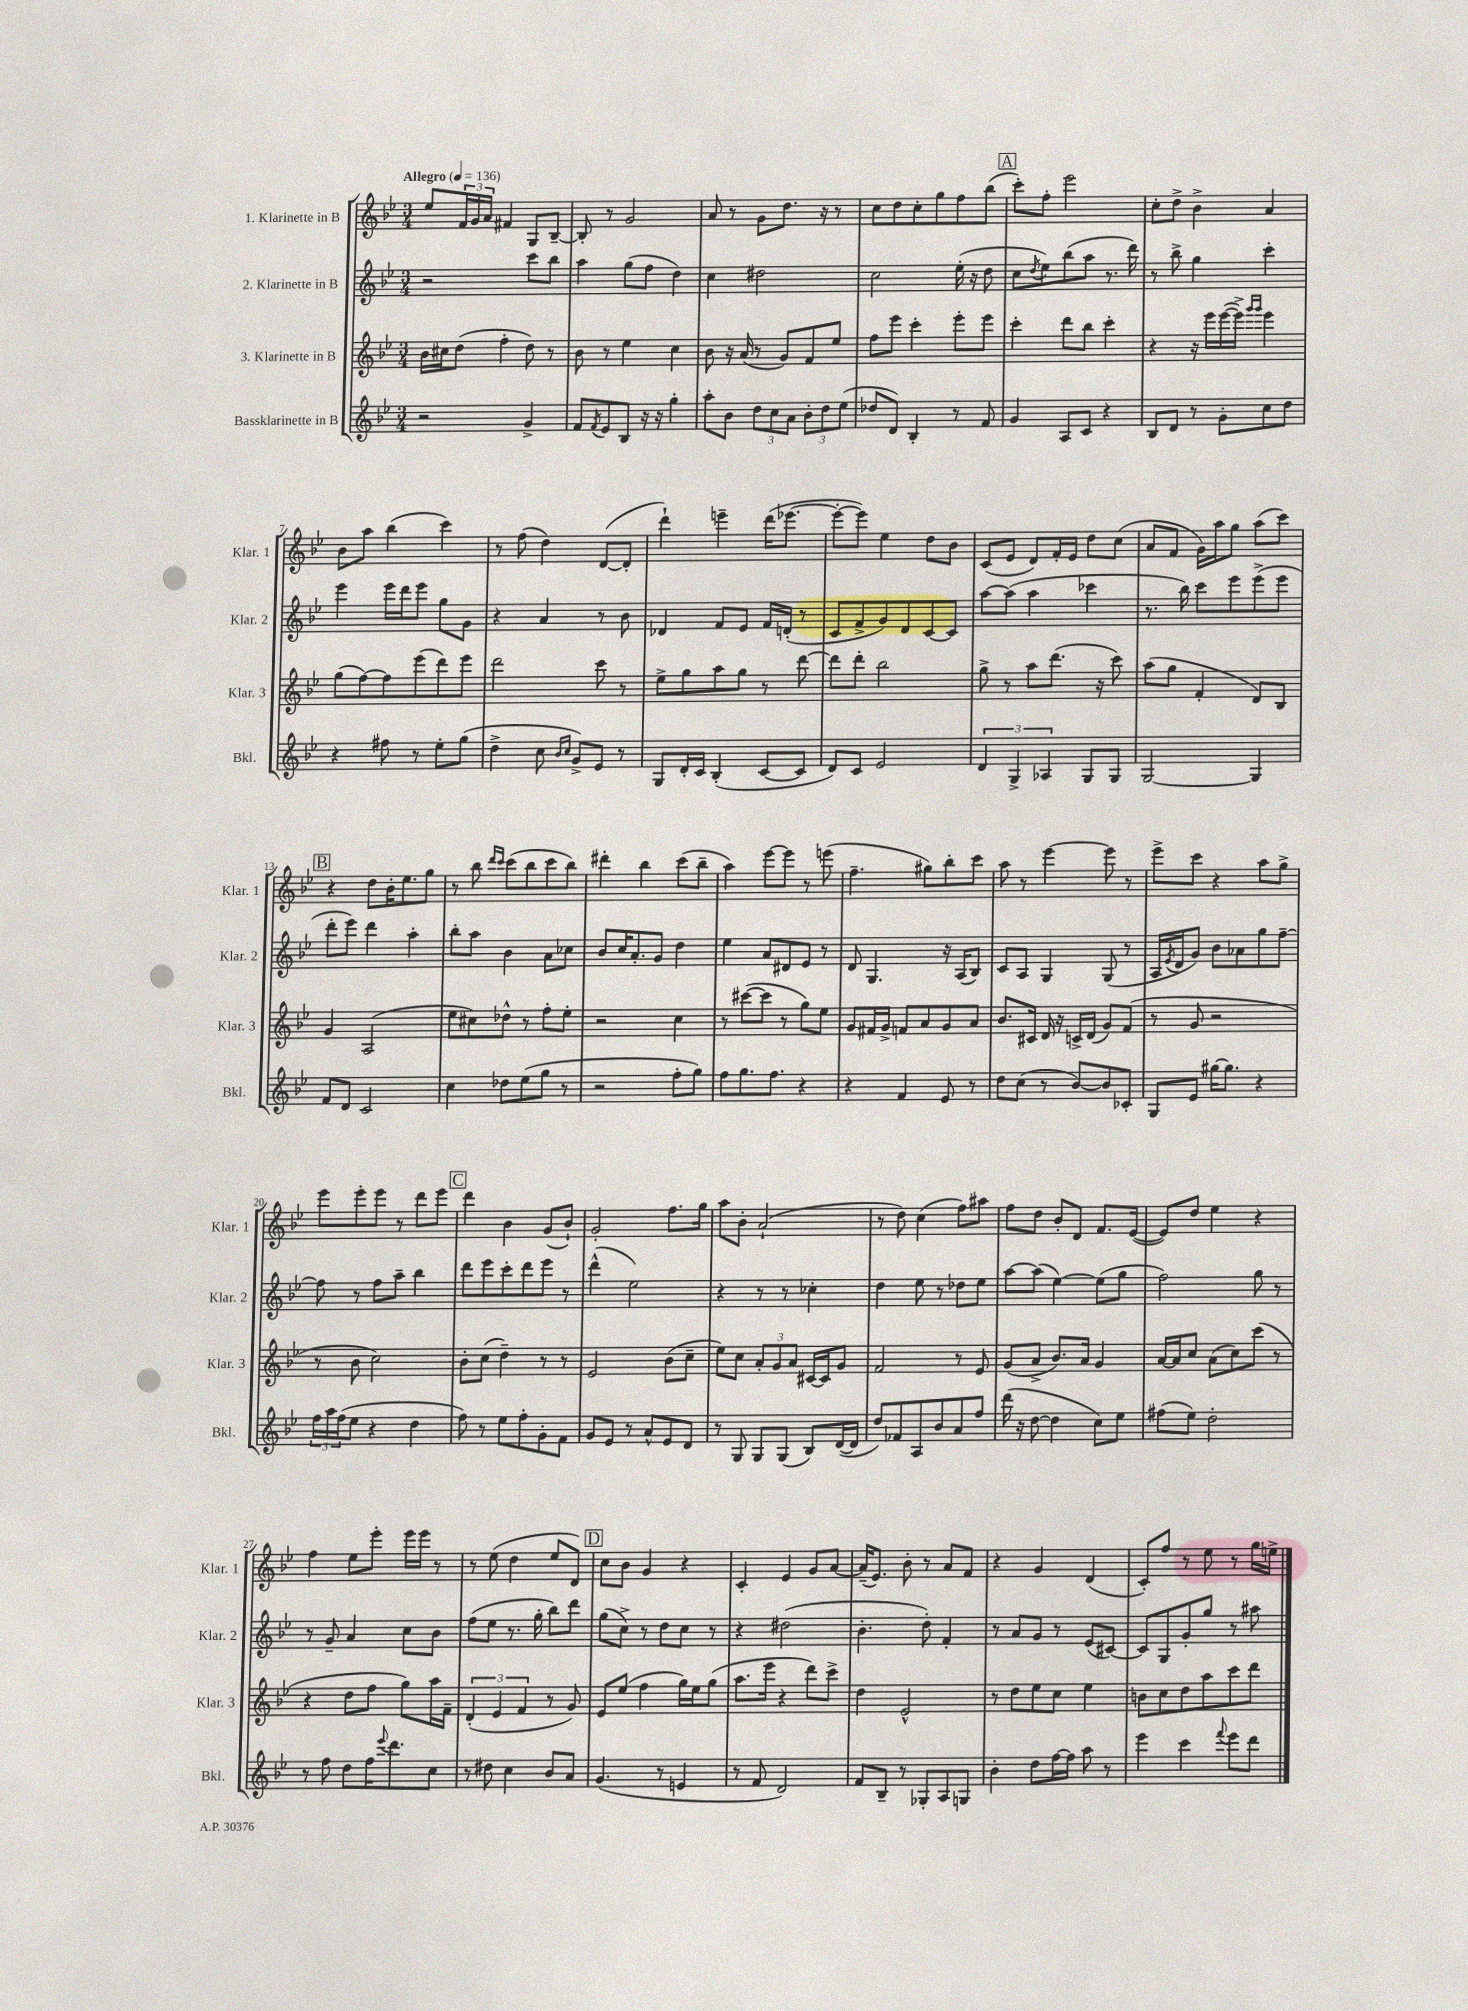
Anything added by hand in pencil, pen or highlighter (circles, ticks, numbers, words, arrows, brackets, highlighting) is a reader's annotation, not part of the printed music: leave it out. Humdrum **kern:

**kern	**kern	**kern	**kern
*part4	*part3	*part2	*part1
*staff4	*staff3	*staff2	*staff1
*I"Bassklarinette in B	*I"3. Klarinette in B	*I"2. Klarinette in B	*I"1. Klarinette in B
*I'Bkl.	*I'Klar. 3	*I'Klar. 2	*I'Klar. 1
*clefG2	*clefG2	*clefG2	*clefG2
*k[b-e-]	*k[b-e-]	*k[b-e-]	*k[b-e-]
*M3/4	*M3/4	*M3/4	*M3/4
*MM136	*MM136	*MM136	*MM136
=1	=1	=1	=1
!	!	!	!LO:TX:a:B:t=Allegro
2r	16b-\LL	2r	8ee-/L
.	16cc#X\J	.	.
.	(8dd\J	.	24f/L
.	.	.	24g/
.	.	.	24a/JJ
.	4ff'\	.	4f#X/
4g^/	8dd\)	8ccc\L	8G/L
.	8r	8bb-\J	[8B-~/J
=2	=2	=2	=2
8f/L	8b-\	4aa\	8B-'/]
8qf/	.	.	.
8e-/	8r	.	8r
8B-/J	4ee-\	(8gg\L	2g/
16r	.	8ff\J	.
16r	.	.	.
4gg'\	4cc\	4dd\)	.
=3	=3	=3	=3
8aa'\L	8b-\	4cc\	8a/
8b-\J	16r	.	8r
.	(16a/	.	.
12dd\L	8r	2dd#X\	8g\L
12cc\	.	.	.
.	8g/L)	.	8.dd\J
12a\J	.	.	.
12b-'\L	8f/	.	.
.	.	.	16r
12dd\	.	.	.
.	8ee-/J	.	8r
(12ee-\J	.	.	.
=4	=4	=4	=4
8dd-X/L	8ff\L	2cc\	8cc\L
8d/J)	8eee-\J	.	8dd\
4B-'/	4ccc'\	.	8cc'\
.	.	.	8gg\
8r	8eee-'\L	(16ee-'\	8ff\
.	.	16r	.
8f/	8eee-\J	8dd\	(8bb-\J
!!LO:REH:place=s1:t=A
=5	=5	=5	=5
4g/	4ccc'\	8cc\L	8ccc'\L)
.	.	8qdd/	.
.	.	8ee-\)	8ff'\J
8A/L	8ddd\L	(8bb-\	2eee-\
8c/J	8bb-\J	8aa\J	.
4r	4ccc'\	8.r	.
.	.	16ddd\)	.
=6	=6	=6	=6
8B-/L	4r	8r	8cc'\L
8d/J	.	8bb-^\	8dd^\J
8r	16r	4gg\	4b-^\
.	16eee-\LL	.	.
8g'\L	([16eee-\	.	.
.	16eee-^\JJ])	.	.
.	16qqggg/LL	.	.
.	16qqggg/JJ	.	.
8cc\	4eee-\	4ccc'\	4a/
8dd\J	.	.	.
!!LO:LB:g=z
=7	=7	=7	=7
4r	(8gg\L	4eee-\	8b-\L
.	[8ff\)	.	8aa\J
8ff#X\	8ff\]	16eee-\LL	(4bb-\
.	.	16ddd\J	.
8r	(8eee-\	8eee-\J	.
8ee-'\L	8ddd\)	8gg\L	4ccc\)
(8gg\J	8eee-\J	8g\J	.
=8	=8	=8	=8
4dd^\	2ddd\	4r	8r
.	.	.	(8ff\
8cc\	.	4a/	4dd\)
16qqb-/LL	.	.	.
16qqcc/JJ	.	.	.
8g^/L)	.	.	.
8e-/J	8ccc\	8r	([8d/L
8r	8r	8b-\	8d'/J]
=9	=9	=9	=9
8G/L	8ee-^\L	4d-X/	4ddd`\)
16d'/L	8gg\	.	.
16c/JJ	.	.	.
(4B-'/	8aa\	8f/L	4eeen~\
.	8gg\J	8e-/J	.
[8c/L	8r	16f/LL	(16ddd\KL
.	.	(16dn'/JJ	[8.eee-X\J
8c/J]	[8ddd\	8r	.
=10	=10	=10	=10
8d/L)	8ddd\L]	8c/L	8eee-'\L_
8c/J	8ddd'\J	8f^/	8eee-\J])
2e-/	2bb-\	8g/)	4ee-\
.	.	8d/	.
.	.	[8c/	8dd\L
.	.	8c/J]	8b-\J
=11	=11	=11	=11
6d/	8gg^\	[8aa\L	(8c/L
.	8r	(8aa\J]	8e-/J
6G^/	.	.	.
.	8aa\L	4aa\	8d/L)
6A-X/	.	.	.
.	(8.ddd\J	.	16f'/L
.	.	.	16e-/JJ
8G/L	.	4ccc-X\	8dd\L
.	16r	.	.
8G/J	8ccc\)	.	(8cc\J
=12	=12	=12	=12
[2G/	(8aa\L	8.r	8a/L
.	8gg\J	.	8f/J
.	.	16bb-\)	.
.	4f'/	8ccc\L	16g\LL)
.	.	.	16aa\J
.	.	8eee-\	8gg\J
4G/]	8d/L)	(8eee-^\	(8aa\L
.	8B-/J	8eee-\J	8ccc\J)
!!LO:LB:g=z
!!LO:REH:place=s1:t=B
=13	=13	=13	=13
8f/L	4g/	8ddd'\L	4r
8d/J	.	8eee-\J)	.
2c/	(2A/	4ddd\	8dd\L
.	.	.	16b-'\K
.	.	.	8.ee-\
.	.	4aa'\	.
.	.	.	8gg\J
=14	=14	=14	=14
4cc\	8ee-\L	8bb-'\L	8r
.	8cc#X\)	8aa\J	8bb-\
.	.	.	16qqddd/LL
.	.	.	16qqccc/JJ
8dd-X\L	8dd-X^^\J	4b-\	(8ccc\L
(8ee-\	8r	.	8bb-\
8gg\J	8ff'\L	8a\L	8ccc\
8r	8ee-'\J	8cc-X\J	8bb-\J)
=15	=15	=15	=15
2r	2r	8b-/L	4ddd#X'\
.	.	16cc/K	.
.	.	8.a'/	.
.	.	.	4bb-\
.	.	8g/J	.
8ff'\L	4cc\	4dd\	(8ccc\L
8gg\J)	.	.	8bb-~\J
=16	=16	=16	=16
8ff\L	8r	4ee-\	4aa\)
8.gg\	([8ccc#X\L	.	.
.	8ccc#\J]	8a/L	[8eee-\L
8.ff\J	.	.	.
.	8r	8d#X/	8eee-\J]
4r	8gg\L)	8e-/J	8r
.	8ee-\J	8r	(8eeen\
=17	=17	=17	=17
4r	8g/L	8d/	4.ff~\
.	16f#X/L	4.G/	.
.	16g^/JJ	.	.
4f/	8fn/L	.	.
.	8a/	.	8gg#X\L)
8e-/	8g/	16r	8bb-'\
.	.	(16A/KL	.
8r	8a/J	8B-/J)	8ccc\J
=18	=18	=18	=18
8dd\L	8.b-/L	8c/L	8aa\
(8cc\J	.	8A/J	8r
.	16c#X/Jk	.	.
8r	16d/	4G/	[4eee-\
.	16r	.	.
[8b-/L)	16cn^/LL	.	.
.	(16d/JJ	.	.
8b-/]	8g/L)	(8G/	8eee-\]
8c-X'/J	(8f/J	8r	8r
=19	=19	=19	=19
8G/L	8r	16A/LL	8eee-^\L
.	.	8qe-/	.
.	.	16d/J	.
8e-/J	8g/	8g/J)	8ccc\J
[16gg#X\KL	2r	8b-\L	4r
8.gg#\J]	.	.	.
.	.	8a-X\	.
4r	.	8gg\	8aa\L
.	.	[8ff~\J	8gg^\J
!!LO:LB:g=z
=20	=20	=20	=20
24ff\LL	8r	8ff\]	8eee-\L
24aa\	.	.	.
(24ff\J	.	.	.
8ee-\J	8b-\	8r	8eee-'\
4r	2cc\)	8ff\L	8eee-\J
.	.	8aa~\J	8r
4dd\	.	4bb-\	8ddd\L
.	.	.	8eee-\J
!!LO:REH:place=s1:t=C
=21	=21	=21	=21
8ff\)	8b-'\L	8ddd\L	4ddd\
8r	(8cc\J	8eee-\	.
8ee-\L	4dd~\)	8ccc'\	4b-\
8ff'\	.	8ddd\	.
8g'\	8r	8eee-\J	(8g/L
8f\J	8r	8r	8b-`/J)
=22	=22	=22	=22
8g/L	2e-/	(4ddd^^\	2g'/
8e-/J	.	.	.
8r	.	2ee-\)	.
8a^^/L	.	.	.
8e-/	(8b-\L	.	8.ff\L
8d/J	8cc~\J	.	.
.	.	.	16gg\Jk
=23	=23	=23	=23
8r	8ee-\L)	4r	8aa\L
8G/	8cc\J	.	8b-'\J
8G/L	12a'/L	8r	(2a`/
.	12g/	.	.
(8G/J	.	8r	.
.	12a/J	.	.
8B-/L)	[16c#X/LL	4cc-X'\	.
.	16c#/J]	.	.
([16d/L	8g/J	.	.
16d/JJ]	.	.	.
=24	=24	=24	=24
8dd/L)	2f/	4dd\	8r
8f-X/	.	.	8dd\)
8A/	.	8ee-\	(4cc\
8b-/	.	8r	.
8a/	8r	8dd-X\L	8ff\L)
8ff/J	8e-/	8ee-\J	8aa#X\J
=25	=25	=25	=25
(16ddd\	(8g/L	[8aa\L	8ff\L
16r	.	.	.
[8dd\	8a^/J	(8aa\J]	8dd\J
4dd\]	8.b-/L)	[4ee-\)	8b-'/L
.	.	.	8d/J
.	16a/Jk	.	.
8cc\L)	4g/	(8ee-\L]	8.f/L
8ee-\J	.	8gg\J	.
.	.	.	([16e-/Jk
=26	=26	=26	=26
(8ff#X\L	[16a/LL	2ff\)	8e-/L])
.	16a/J]	.	.
8ee-\J)	8cc/J	.	8dd/J
2dd'\	(8a\L	.	4ee-\
.	8cc\)	.	.
.	(8ccc\J	8gg\	4r
.	8r	8r	.
!!LO:LB:g=z
=27	=27	=27	=27
8r	4r	8r	4ff\
8ff\	.	8g~/	.
8dd\L	8dd\L	4a/	8ee-\L
16ff\K	8ff\J	.	8eee-'\J
8qqeee-/	.	.	.
8.ddd\	.	.	.
.	8gg\L)	8cc\L	16eee-\LL
.	.	.	16eee-\JJ
8cc\J	16aa\L	8b-\J	8r
.	16f~\JJ	.	.
=28	=28	=28	=28
8r	(6d'/	(8ff\L	8r
8dd#X\	.	8ee-\J	(8ee-\
.	6e-/	.	.
4cc\	.	8.r	4dd\
.	6f/	.	.
.	.	16gg'\	.
8b-/L	8r	8bb-\L)	8ee-/L
8a/J	8g/)	8ddd\J	8d/J)
!!LO:REH:place=s1:t=D
=29	=29	=29	=29
(4.g/	8e-/L	(8gg\L	8cc\L
.	(8ee-/J	8cc^\J)	8b-\J
.	4ff\	8r	4g/
8r	.	8dd\L	.
4en/	16gg\LL)	8cc\J	4r
.	16ee-\J	.	.
.	(8gg\J	8r	.
=30	=30	=30	=30
8r	8.aa\L	4r	4c'/
8f/	.	.	.
.	16eee-\Jk	.	.
2d/)	4r	(2dd#X\	4e-/
.	8ddd\L)	.	8g/L
.	8ccc^\J	.	[8a/J
=31	=31	=31	=31
8f/L	4dd\	4.b-'\	(16a~/KL]
.	.	.	8.e-/J)
8B-~/J	.	.	.
8r	2e-^^/	.	8b-'\
8G-X'/L	.	8dd'\)	8r
8A/	.	4f'/	8a/L
8Gn/J	.	.	8f/J
=32	=32	=32	=32
4b-'\	8r	8r	4r
.	8dd\L	8a/L	.
8dd\L	8ee-\	8g/J	4g/
[16ff\L	8cc\J	8r	.
16ff\JJ]	.	.	.
8aa\	4ee-\	(8e-/L	(4d/
8r	.	[8c#X/J)	.
=33	=33	=33	=33
4eee-\	8bn\L	8c#/L]	8c'/L)
.	8cc\	8G/	8ff/J
4ccc\	8dd\	8g'/	8r
.	8aa\	8gg/J	8ee-\
8qqfff/	.	.	.
8eee-\L	8ccc\	8r	8r
8ddd\J	8ddd\J	8aa#X\	16gg\LL
.	.	.	16een^\JJ
==	==	==	==
*-	*-	*-	*-
